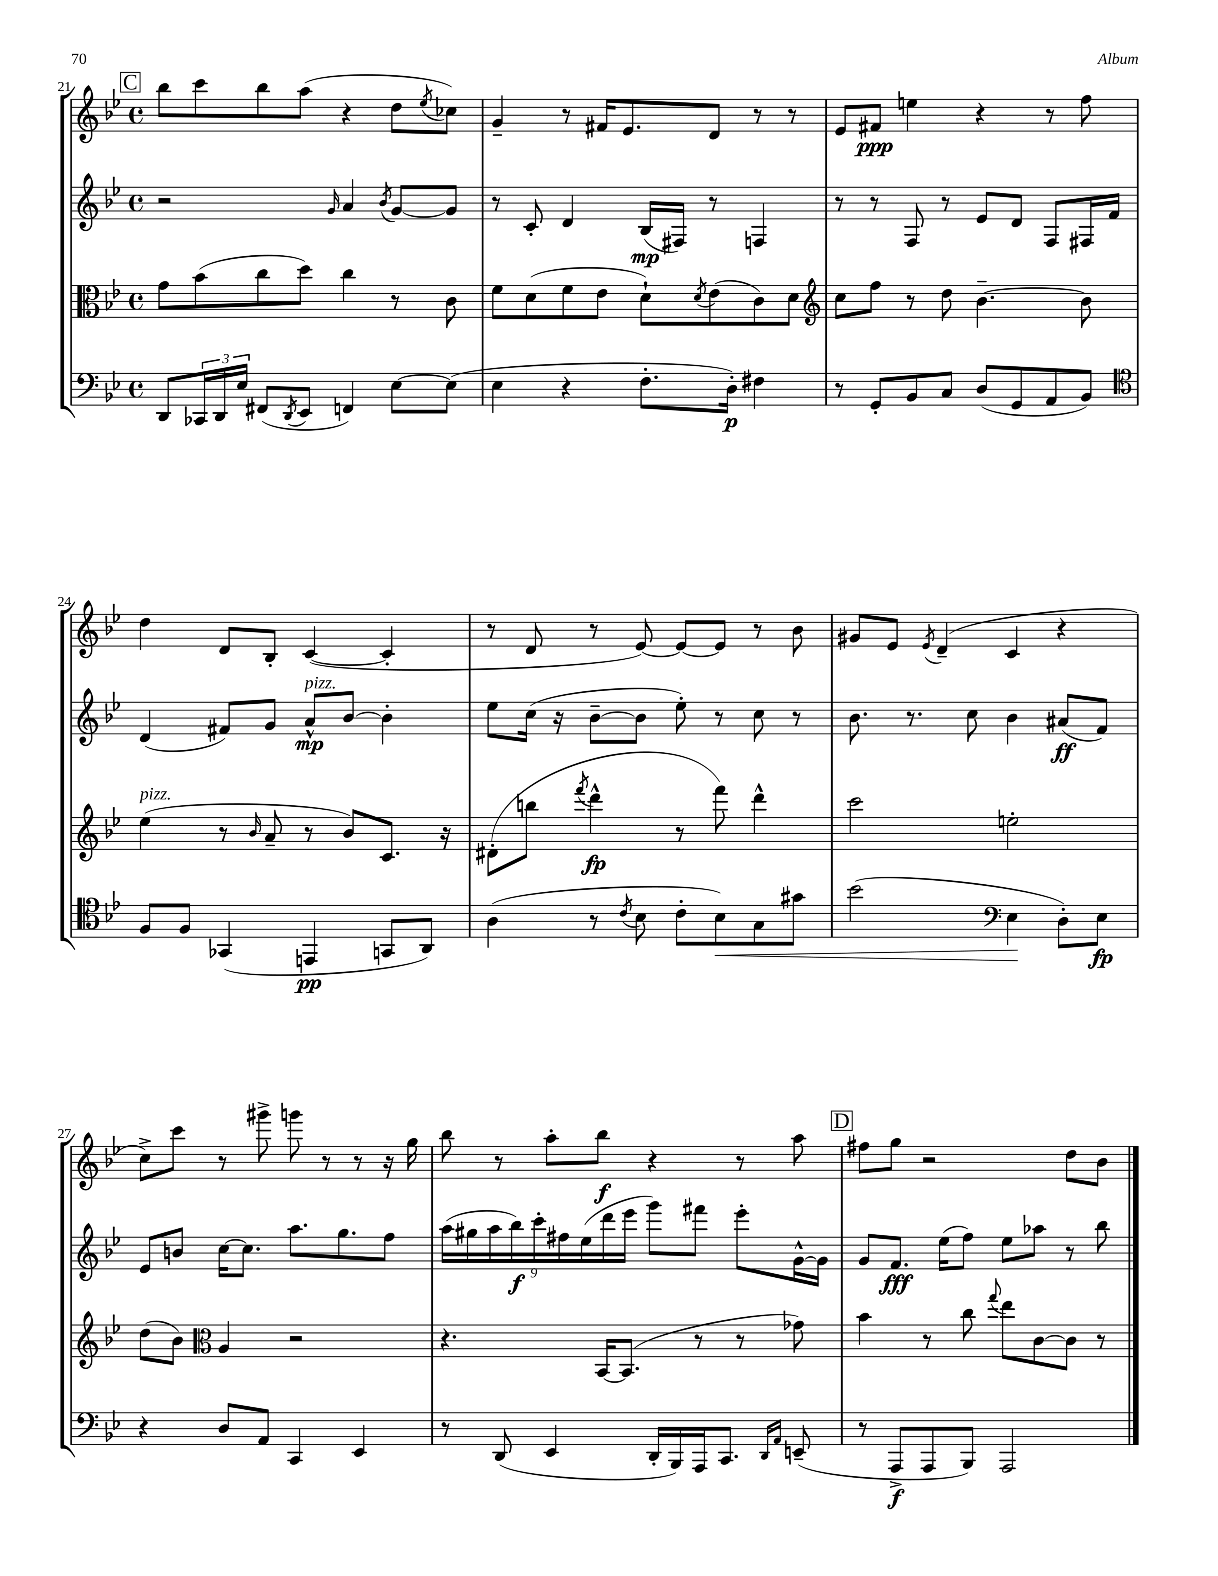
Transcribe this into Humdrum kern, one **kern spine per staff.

**kern	**kern	**kern	**kern
*staff4	*staff3	*staff2	*staff1
*clefF4	*clefC3	*clefG2	*clefG2
*k[b-e-]	*k[b-e-]	*k[b-e-]	*k[b-e-]
*M4/4	*M4/4	*M4/4	*M4/4
*met(c)	*met(c)	*met(c)	*met(c)
8DD	8g	2r	8bb-
24CC-	(8b-	.	8ccc
24DD	.	.	.
24E-	.	.	.
(8FF#	8cc	.	8bb-
8qDD	.	.	.
8EE-	8dd)	.	(8aa
.	.	16qqg	.
4FF)	4cc	4a	4r
.	.	8qb-	.
[8E-	8r	[8g	8dd
.	.	.	8qee-
(8E-]	8c	8g]	8cc-)
=	=	=	=
4E-	8f	8r	4g~
.	(8d	8c'	.
4r	8f	4d	8r
.	8e-	.	16f#
.	.	.	8.e-
8.F'	8d`)	(16B-	.
.	.	16F#)	.
.	8qd	.	.
.	(8e-	8r	8d
16D')	.	.	.
4F#	8c)	4F	8r
.	8d	.	8r
=	=	=	=
*	*clefG2	*	*
8r	8cc	8r	8e-
8GG'	8ff	8r	8f#
8BB-	8r	8F	4ee
8C	8dd	8r	.
(8D	[4.b-~	8e-	4r
8GG	.	8d	.
8AA	.	8F	8r
8BB-)	8b-]	16F#	8ff
.	.	16f	.
=	=	=	=
*clefC4	*	*	*
8F	(4ee-	(4d	4dd
8F	.	.	.
(4GG-	8r	8f#)	8d
.	16qqb-	.	.
.	8a~	8g	8B-'
4EE	8r	8a^^	([4c
.	8b-)	[8b-	.
8GG	8.c	4b-']	4c']
8AA)	.	.	.
.	16r	.	.
=	=	=	=
(4A	(8d#'	8ee-	8r
.	8bb	(16cc	8d
.	.	16r	.
.	8qfff	.	.
8r	4ddd^^	[8b-~	8r
8qc	.	.	.
8B-	.	8b-]	[8e-)
8c'	8r	8ee-')	8e-_
8B-)	8fff)	8r	8e-]
8G	4ddd^^	8cc	8r
8g#	.	8r	8b-
=	=	=	=
(2b-	2ccc	8.b-	8g#
.	.	.	8e-
.	.	8.r	.
.	.	.	8qe-
.	.	.	(4d~
.	.	8cc	.
*clefF4	*	*	*
4E-	2ee'	4b-	4c
8D')	.	(8a#	4r
8E-	.	8f)	.
=	=	=	=
4r	(8dd	8e-	8cc^)
.	8b-)	8b	8ccc
*	*clefC3	*	*
8D	4A	[16cc	8r
.	.	8.cc]	.
8AA	.	.	8ggg#^
4CC	2r	8.aa	8ggg
.	.	.	8r
.	.	8.gg	.
4EE-	.	.	8r
.	.	8ff	16r
.	.	.	16gg
=	=	=	=
8r	4.r	(18aa	8bb-
.	.	18gg#	.
.	.	18aa	.
(8DD	.	.	8r
.	.	18bb-)	.
.	.	18ccc'	.
4EE-	.	.	8aa'
.	.	18ff#	.
.	.	(18ee-	.
.	[16BB-	.	8bb-
.	.	18ddd	.
.	(8.BB-]	.	.
.	.	18eee-	.
16DD'	.	8ggg)	4r
16BBB-)	.	.	.
16AAA	8r	8fff#	.
8.CC	.	.	.
.	8r	8eee-'	8r
16qqDD	.	.	.
16qqAA	.	.	.
(8EE~	8g-)	[16g^^	8aa
.	.	16g]	.
=	=	=	=
8r	4b-	8g	8ff#
8AAA^	.	8.f	8gg
8AAA	8r	.	2r
.	.	(16ee-	.
8BBB-)	8cc	8ff)	.
.	8qqgg	.	.
2AAA	8ee-	8ee-	.
.	[8c	8aa-	.
.	8c]	8r	8dd
.	8r	8bb-	8b-
==	==	==	==
*-	*-	*-	*-
